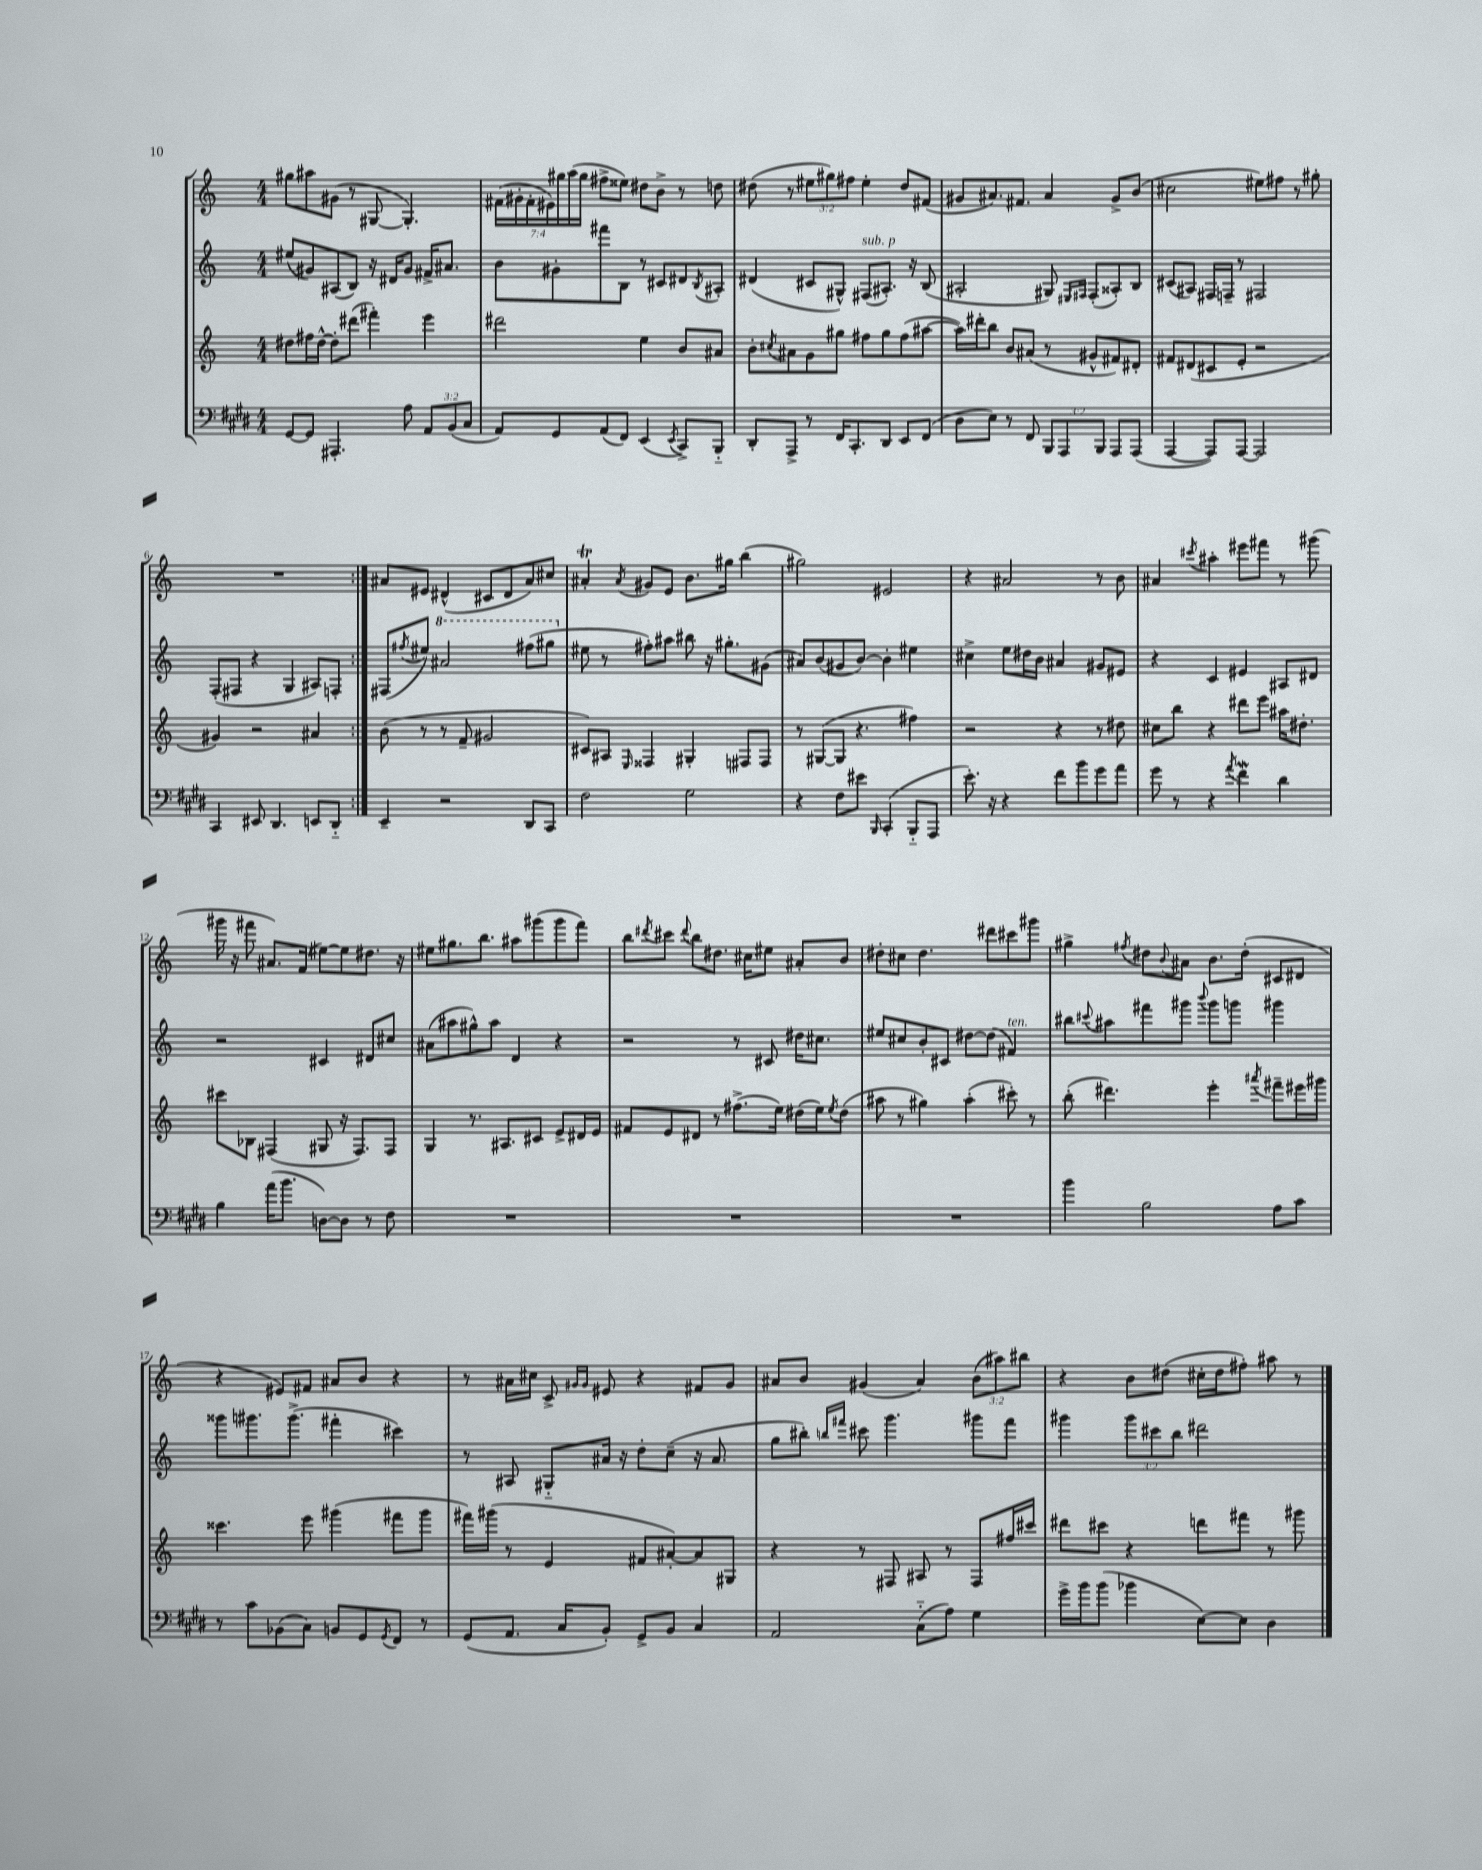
<<
\new StaffGroup <<
\new Staff = "s0" {
    \clef treble \key c \major \numericTimeSignature \time 4/4 \override Staff.TupletNumber.text = #tuplet-number::calc-fraction-text
    \repeat volta 2 { gis''8 ais''8 gis'8( r8 gis8~ gis4.-.) |
    \tuplet 7/4 { fis'16( gis'16-. fis'16-. eis'16) gis''16 a''16( gis''16 } fis''8-> eisis''8) dis''8 b'8-> r8 d''8 |
    dis''8( r8 \tuplet 3/2 { eis''8 gis''8) fis''8 } eis''4-. dis''8 fis'8( |
    gis'8 ais'8.) fis'8. ais'4 gis'8-> b'8( |
    cis''2 eis''8) fis''8 r8 gis''8-. |
    R1 | }
    ais'8 eis'8 dis'4-^( cis'8 dis'8 ais'8) cis''8 |
    ais'4-.\trill \acciaccatura { ais'8 } gis'8 e'8 b'8. gis''16 b''4( |
    gis''2) eis'2 |
    r4 ais'2 r8 b'8 |
    ais'4 \acciaccatura { cis'''8 } ais''4-. eis'''8 fis'''8 r8 gis'''8( |
    gis'''16 r16 fis'''8 ais'8.) f'16( eis''8~) eis''8 dis''8. r16 |
    eis''8 gis''8. b''8. ais''8 gis'''8( gis'''8 f'''8) |
    b''8 \acciaccatura { dis'''8 } cis'''8 \appoggiatura { dis'''8 } b''8 dis''8. cis''16 eis''8 ais'8-. b'8 |
    dis''8-. cis''8 dis''4. dis'''8 cis'''8 gis'''8 |
    gis''4-> \acciaccatura { fis''8 } dis''8 \appoggiatura { b'8 } ais'8 b'8. dis''16-.( cis'8 dis'8 |
    r4 eis'8) fis'8 ais'8 b'8 r4 |
    r8 ais'16 cis''16 c'8-> \grace { gis'16 gis'16 } eis'8 r4 fis'8 gis'8 |
    ais'8 b'8 gis'4( ais'4) \tuplet 3/2 { b'8( ais''8) bis''8 } |
    r4 b'8 dis''8( cis''16-. dis''16 fis''8-.) ais''8 r8 \bar "|." |
}
\new Staff = "s1" {
    \clef treble \key c \major \numericTimeSignature \time 4/4 \override Staff.TupletNumber.text = #tuplet-number::calc-fraction-text
    \repeat volta 2 { eis''8( gis'8) ais8( b8) r16 dis'16 gis'8 fis'16-> ais'8. |
    b'8 gis'8-. fis'''8 b8 r8 cis'8 dis'8 \acciaccatura { b8 } ais8-. |
    dis'4( cis'8 gis8-^) fis8^\markup { \italic "sub. p" }( ais8.-.) r16 b8( |
    ais2-. gis8) \grace { eis16 fis16 } fis8-.( aisis8-.) b8 |
    cis'8( ais8) fis16 f16-- r8 fis2 |
    f8-.( fis8 r4 g4 ais8) f8-. | }
    fis8( \acciaccatura { fis''8 } eis''8) \ottava #1 ais''2 fis'''8( gis'''8 \ottava #0 |
    eis''8 r8 fis''8-.) ais''8 bis''8 r16 gis''8.-. gis'8( |
    ais'8) b'8( gis'8 b'8~) b'4-. eis''4 |
    cis''4-> e''8 dis''16 b'16 ais'4 gis'8 eis'8 |
    r4 c'4 eis'4 ais8 dis'8 |
    r2 cis'4 dis'8 cis''8 |
    ais'8( ais''8 gis''8-^) ais''8 d'4 r4 |
    r2 r8 cis'8 dis''16 cis''8. |
    eis''8 cis''8 b'8-. cis'8 dis''8~ dis''8( fis'4^\markup { \italic "ten." }) |
    bis''8 \appoggiatura { cis'''8 } ais''8 fis'''8 gis'''8 \appoggiatura { b'''8 } gis'''8 g'''8 gis'''4 |
    gisis'''8 gis'''8. gis'''8.->( fis'''4-. cis'''4) |
    r8 ais8 gis8-_ ais'16 r16 d''8-. c''8--( r16 ais'8. |
    g''8 bis''8-.) \grace { b''16 fis'''16 } cis'''8 g'''4. gis'''8 fis'''8 |
    gis'''4 \tuplet 3/2 { gis'''8 cis'''8 b''8 } dis'''2 \bar "|." |
}
\new Staff = "s2" {
    \clef treble \key c \major \numericTimeSignature \time 4/4
    \repeat volta 2 { dis''8 fis''16 dis''16~-^ dis''8-. dis'''8( fis'''4-.) e'''4 |
    dis'''2 e''4 b'8 ais'8 |
    b'8-. \acciaccatura { cis''8 } ais'8 g'8 gis''8 fis''8 gis''8 fis''8( ais''8~ |
    ais''16) dis'''16-. b''8 b'8 ais'8( r8 gis'8-^ fis'8) dis'8-. |
    fis'8 dis'8( cis'8 e'8-. r2 |
    gis'4) r2 ais'4 | }
    b'8( r8 r8 f'8-- gis'2 |
    cis'8) ais8 \grace { e16 } fisis4 gis4-. fis8 fis8 |
    r8 gis8~( gis8 r4. fis''4) |
    r2 r4 r8 dis''8 |
    cis''8 b''8 r4 dis'''8 e'''8 ais''16 dis''8.-. |
    cis'''8 bes8 fis4( gis8 r16 fis8.) fis8 |
    g4 r8. ais8. cis'8 e'8-> dis'16 e'16 |
    fis'8 e'8 dis'8 r8 fis''8.->( e''16) dis''16( e''16) \acciaccatura { e''8 } dis''8( |
    ais''8 r8 gis''4) ais''4-.( cis'''8-.) r8 |
    b''8-.( dis'''4.) e'''4-. \acciaccatura { ais'''8 } fis'''8-- eis'''16 gis'''16 |
    cisis'''4. e'''8 gis'''4( fis'''8 gis'''8 |
    fis'''16) gis'''16( r8 e'4 fis'8 ais'8~-.) ais'8 gis8 |
    r4 r8 fis8 ais8 r8 fis8 fis''16 cis'''16 |
    dis'''8 cis'''8 r4 d'''8 fis'''8 r8 gis'''8 \bar "|." |
}
\new Staff = "s3" {
    \clef bass \key e \major \numericTimeSignature \time 4/4 \override Staff.TupletNumber.text = #tuplet-number::calc-fraction-text
    \repeat volta 2 { gis,8~ gis,8 ais,,4.-. a8 \tuplet 3/2 { a,8 b,8( cis8 } |
    a,8) gis,8 a,8( fis,8) e,4( \acciaccatura { e,8 } cis,8->) b,,8-_ |
    dis,8-. a,,8-> r8 fis,16 cis,8.-. dis,8 e,8 fis,8( |
    dis8 e8) r8 fis,8 \tuplet 3/2 { b,,8 a,,8 b,,8 } a,,8 a,,8( |
    a,,4~ a,,8) a,,8~ a,,2 |
    cis,4 eis,8 dis,4. e,8 dis,8-_ | }
    e,4-- r2 dis,8 cis,8 |
    fis2 gis2 |
    r4 fis8 eis'8 \grace { b,,16 } cis,4-.( b,,8-_ a,,8 |
    e'8.-.) r16 r4 fis'8 b'8 gis'8 a'8 |
    gis'8 r8 r4 \acciaccatura { a'8 } fis'4\mordent dis'4 |
    b4 a'16( b'8. d8~) d8 r8 fis8 |
    R1 |
    R1 |
    R1 |
    b'4 b2 a8 cis'8 |
    r8 cis'8 bes,8( cis8) b,8 gis,8 \acciaccatura { gis,8 } fis,8 r8 |
    gis,8( a,8. cis16 b,8-.) gis,8-> b,8 cis4 |
    a,2 cis8-_( a8) gis4 |
    gis'16-> b'16 b'8( bes'4 e8~) e8 dis4 \bar "|." |
}
>>
>>
